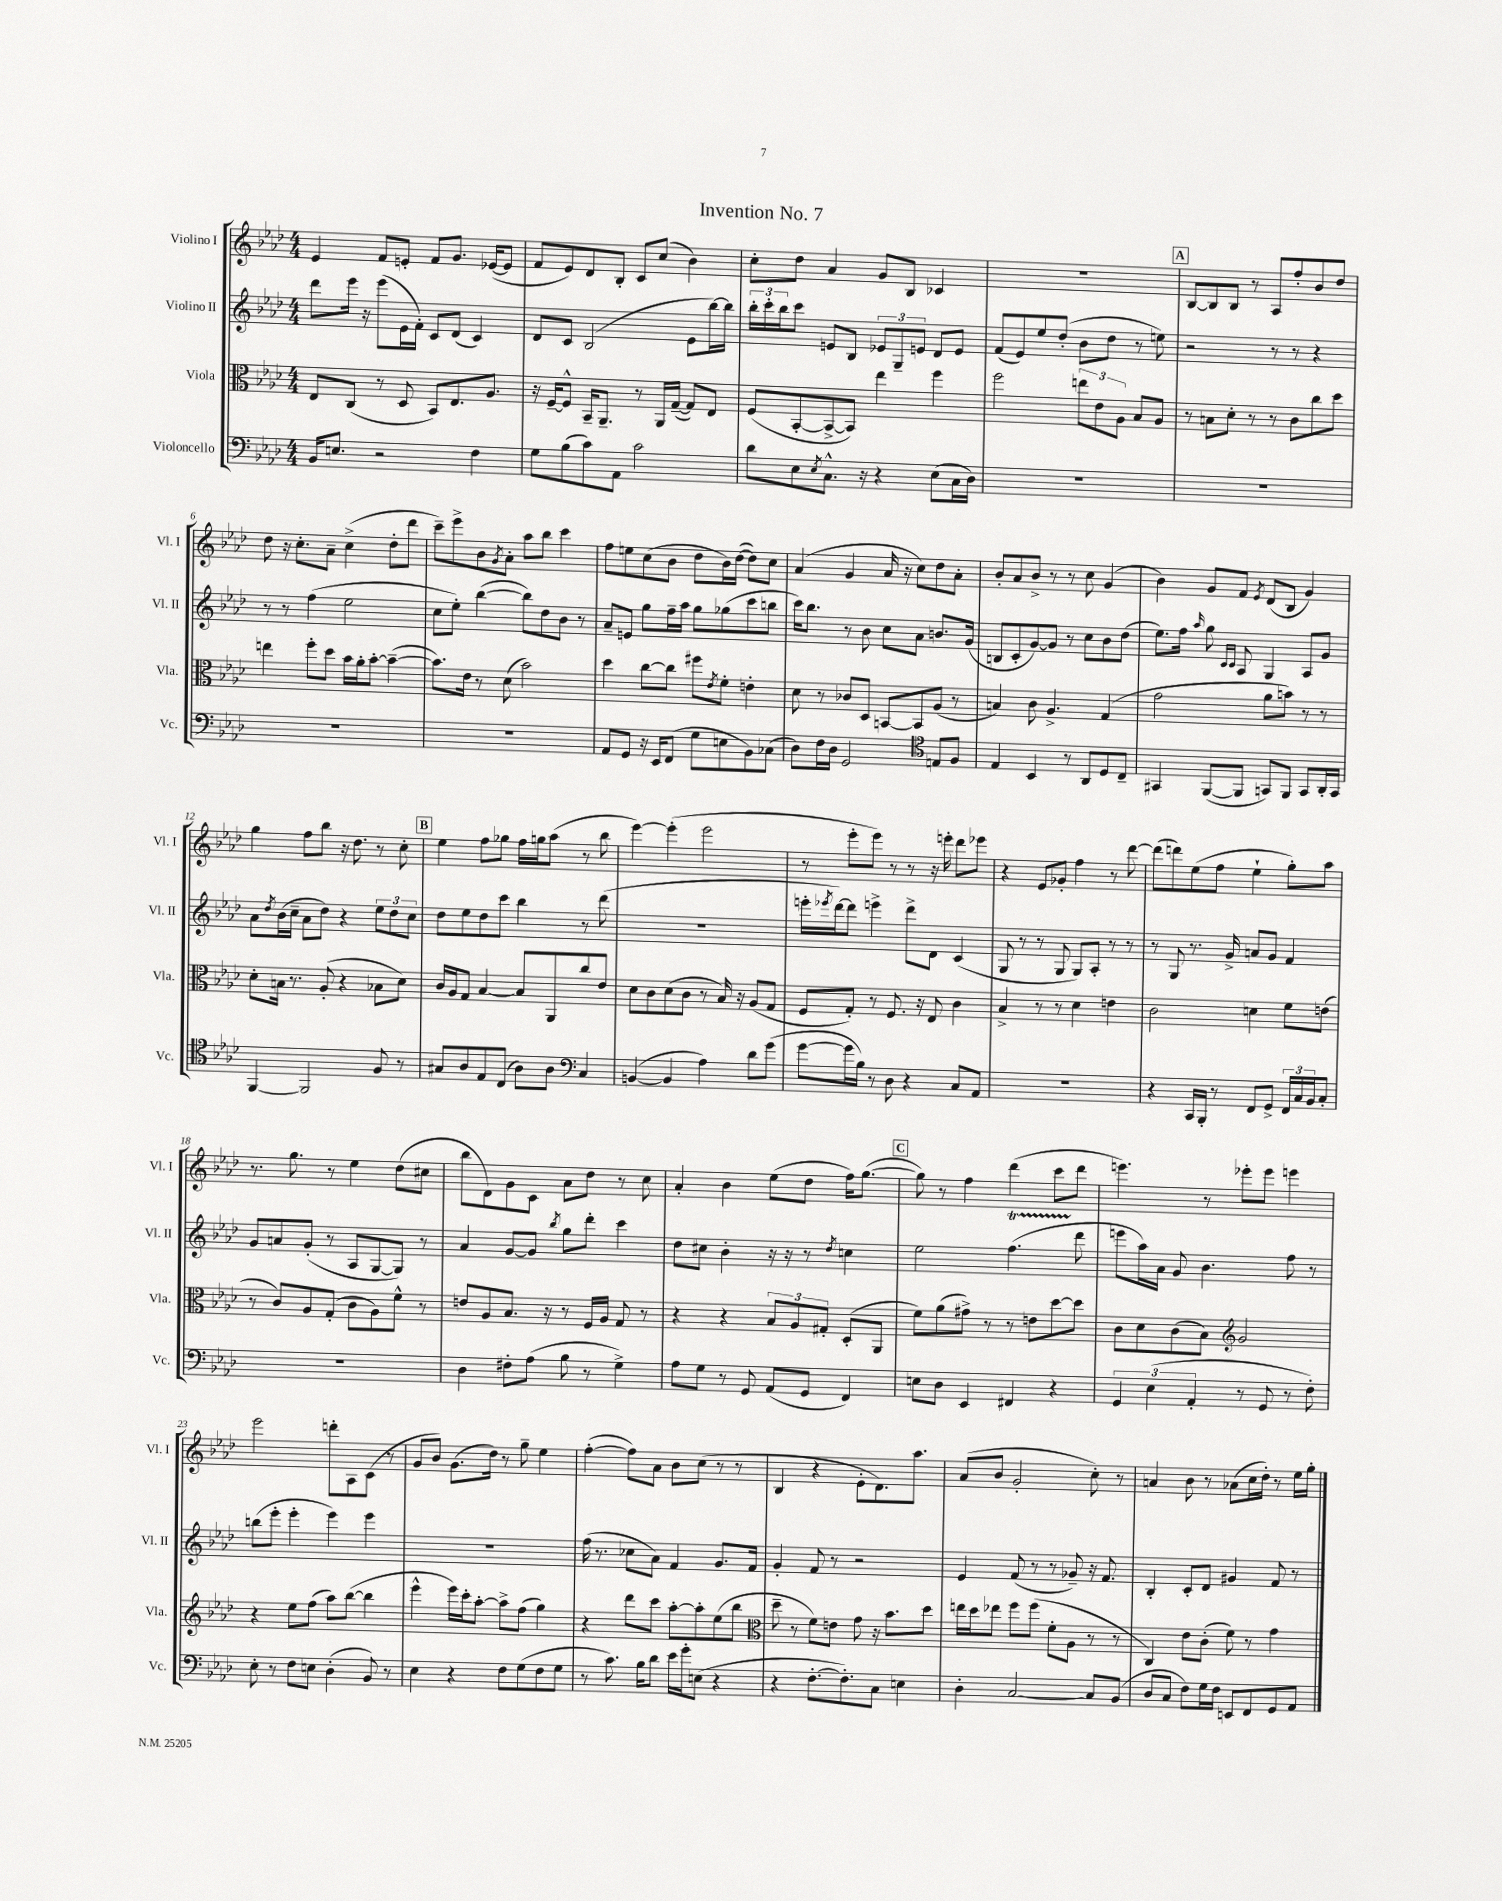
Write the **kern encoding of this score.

**kern	**kern	**kern	**kern
*part4	*part3	*part2	*part1
*staff4	*staff3	*staff2	*staff1
*I"Violoncello	*I"Viola	*I"Violino II	*I"Violino I
*I'Vc.	*I'Vla.	*I'Vl. II	*I'Vl. I
*clefF4	*clefC3	*clefG2	*clefG2
*k[b-e-a-d-]	*k[b-e-a-d-]	*k[b-e-a-d-]	*k[b-e-a-d-]
*M4/4	*M4/4	*M4/4	*M4/4
=1	=1	=1	=1
16BB-/KL	8E-/L	8ddd-\L	4e-/
8.En/J	.	.	.
.	(8C/J	16eee-\Jk	.
.	.	16r	.
2r	8r	(8eee-\L	8f/L
.	8D-/	16e-\L	8en'/J
.	.	16f'\JJ)	.
.	8BB-/L)	8c/L	8f/L
.	8.E-/	(8d-/J	8.g/J
4F\	.	4c/)	.
.	8.A-/J	.	([16e-X/KL
.	.	.	8e-/J]
=2	=2	=2	=2
8G\L	16r	8d-/L	8f/L
.	[16F~/KL	.	.
(8B-\	8F^^/J]	8c/J	8e-/)
8c\)	16BB-~/KL	(2B-/	8d-/
.	8.AA-~/J	.	.
8AA-\J	.	.	8B-'/J
2c\	8r	.	8c/L
.	16AA-/LL	.	(8cc/J
.	([16G~/JJ	.	.
.	8G/L])	8e-\L	4b-\)
.	8E-/J	[16bb-\L)	.
.	.	16bb-\JJ]	.
=3	=3	=3	=3
8d-\L	(8F/L	24bb-'\LL	8cc'\L
.	.	24ccc'\	.
.	.	24bb-\J	.
8E-\	[8BB-'/	8ccc\J	8dd-\J
8qE-/	.	.	.
8.C^^\J	8BB-^/_	8en/L	4a-/
.	8BB-/J])	8B-/J	.
16r	.	.	.
4r	4ee-\	12e-X/L	8g/L
.	.	12G~/	.
.	.	.	8B-/J
.	.	12en/J	.
(8E-\L	4ff\	8d-/L	4c-X/
16C\L	.	8e/J	.
16D-\JJ)	.	.	.
=4	=4	=4	=4
1r	2ff\	(8f/L	1r
.	.	8e-/)	.
.	.	8ee-/	.
.	.	(8dd-'/J	.
.	12een\L	8b-\L	.
.	12e-\	.	.
.	.	8dd-\J	.
.	12A-\J	.	.
.	8B-/L	8r	.
.	8A-/J	8een\)	.
!!LO:REH:place=s1:t=A
=5	=5	=5	=5
1r	8r	2r	[8B-/L
.	8Bn\L	.	8B-/]
.	8d-'\J	.	8B-/J
.	8r	.	8r
.	8r	8r	8A-/L
.	8c\L	8r	8ff'/
.	8cc\	4r	8b-/
.	8dd-\J	.	8dd-/J
!!LO:LB:g=z
=6	=6	=6	=6
1r	4een\	8r	8dd-\
.	.	8r	16r
.	.	.	8.cc'\L
.	8ff'\L	(4ff\	.
.	8dd-\J	.	8a-~\J
.	16b-\LL	2ee-\	(4cc^\
.	16a-'\J	.	.
.	[8b-'\J	.	.
.	(4b-~\_	.	8dd-'\L
.	.	.	8ddd-\J
=7	=7	=7	=7
1r	8.b-\L])	8cc\L	8ccc~\L)
.	.	8ee-'\J)	8eee-^\
.	16e-\Jk	.	.
.	8r	([4bb-\	8b-\
.	.	.	8qg/
.	(8d-\	.	8a-'\J
.	2b-\)	8bb-\L])	8aa-\L
.	.	8dd-\	8bb-\J
.	.	8b-\J	4ccc\
.	.	8r	.
=8	=8	=8	=8
8AA-/L	4dd-\	8a-~/L	8ff\L
8GG/J	.	8en/J	8een\
16r	[8cc\L	8gg\L	(8cc\
16EE-/KL	.	.	.
(8FF/J	8cc\J]	16ff~\L	8b-\J
.	.	16aa-\JJ	.
8G\L	8ff#X\L	8gg\L	8dd-\L
.	8qe-/	.	.
8En\	8f'\J	(8gg-X\	16b-\L)
.	.	.	([16dd-\JJ
8BB-\)	4en'\	8ccc\	8dd-\L])
(8C-X\J	.	8bbn\J	8cc\J
=9	=9	=9	=9
8D-\L)	8d-\	16ccc\KL)	(4a-/
.	.	8.bb-\J	.
16F\L	8r	.	.
16D-\JJ	.	.	.
2GG/	8c-X/L	8r	4g/
.	8D-/J	8b-\	.
.	[8BBn/L	8cc\L	16a-/
.	.	.	16r
.	8BB/]	8a-\J	8cc\L)
*clefC4	*	*	*
8En/L	(8A-/J	8.bn/L	8dd-\
8F/J	8r	.	8a-'\J
.	.	(16g/Jk	.
=10	=10	=10	=10
4E-/	4Bn/)	8Bn/L	8b-'/L
.	.	8c'/	8a-/
4BB-/	8c\	[8g/)	8b-^/J
.	4.A-^/	8g/J]	8r
8r	.	8r	8r
8AA-/L	.	8cc\L	8cc\
8D-/	(4G/	8b-\	(4g/
8C~/J	.	(8dd-\J	.
=11	=11	=11	=11
4GG#X/	2g\	8.ee-\L)	4b-\)
.	.	16ff\Jk	.
.	.	16qqaa-/	.
([8FF/L	.	8gg\	8g/L
.	.	16qqc/LL	.
.	.	16qqc/JJ	.
8FF/J]	.	8A-/	8f/J
.	.	.	8qe-/
8GGn/L)	8a-\L	4G/	(8d-/L
8FF/J	8bn\J)	.	8B-/J
8GG/L	8r	8A-/L	4g/)
16AA-'/L	8r	8g/J	.
16GG/JJ	.	.	.
!!LO:LB:g=z
=12	=12	=12	=12
[4FF/	8d-'\L	8a-\L	4gg\
.	.	8qdd-/	.
.	16Bn\Jk	(16b-\L	.
.	8.r	16cc~\JJ	.
2FF/]	.	8a-\L	8ff\L
.	(8A-'/	8dd-\J)	8bb-\J
.	4r	4r	16r
.	.	.	8.dd-\
8F/	8B-X\L	12ee-\L	8r
.	.	12dd-\	.
8r	8d-\J)	.	8cc'\
.	.	12cc\J	.
!!LO:REH:place=s1:t=B
=13	=13	=13	=13
8G#X/L	16c/LL	8dd-\L	4ee-\
.	16A-/J	.	.
8A-/	8G/J	8ee-\	.
8E-/	[4B-/	8dd-\	8ff\L
(8C/J	.	8ccc\J	8gg-X\J
8A-\L)	8B-/L]	4bb-\	16ff\LL
.	.	.	16ggn\J
8A-\J	8AA-/	.	(8aa-\J
*clefF4	*	*	*
4C/	8cc/	8r	8r
.	8e-/J	(8ddd-\	8bb-\
=14	=14	=14	=14
([4BBn/	8d-\L	1r	[4eee-\)
.	8c\	.	.
4BB/]	(8d-\	.	(4eee-'\]
.	8c\J	.	.
4A-\)	8r	.	2eee-\
.	16B-/)	.	.
.	16r	.	.
8d-\L	(8A-/L	.	.
(8g\J	8G/J	.	.
=15	=15	=15	=15
[8g\L	8F/L	16eeen'\LL	8r
.	.	8qeee-X/	.
.	.	[16ddd-\J)	.
16g\L]	8G'/J)	8ddd-\J]	8eee-'\L
16B-\JJ)	.	.	.
8r	8r	4eeen^\	8eee-\J)
8D-\	8.F/	.	8r
4r	.	8ddd-^\L	8r
.	16r	.	.
.	8E-/	8d-\J	16r
.	.	.	16eeen'\
8C/L	4c\	(4c/	8ddd-\L
8AA-/J	.	.	8eee-X\J
=16	=16	=16	=16
1r	4B-^/	8G/	4r
.	.	8r	.
.	8r	8r	8e-/L
.	8r	8G/	8g-X'/J
.	4d-\	8G/L)	4ff\
.	.	8A-'/J	.
.	4en\	8r	8r
.	.	8r	[8ddd-\
=17	=17	=17	=17
4r	2c\	8r	(8ddd-\L]
.	.	8G/	8dddn\)
16CC/LL	.	8.r	(8ee-\
16BBB-'/JJ	.	.	.
8r	.	.	8ff\J
.	.	16g^/	.
8FF/L	4dn\	8an/L	4ee-`\
8GG^/J	.	8g/J	.
24FF/LL	8f\L	4f/	8gg'\L)
24C/	.	.	.
24BB-/J	.	.	.
8C'/J	(8en\J	.	8aa-\J
!!LO:LB:g=z
=18	=18	=18	=18
1r	8r	8g/L	8.r
.	8c/L)	8an/	.
.	.	.	8.gg\
.	8A-/	(8g'/J	.
.	(8G'/J	8r	8r
.	8c\L	8A-/L	4ee-\
.	8A-\)	[8G/	.
.	8f^^\J	8G/J])	(8dd-\L
.	8r	8r	8cc#X\J
=19	=19	=19	=19
4D-\	8en/L	4a-/	8bb-\L
.	8A-/	.	8d-\)
8F#X'\L	8.B-/J	[8g/L	8g\
(8A-\J	.	8g/J]	8c\J
.	16r	.	.
.	.	8qbb-/	.
8B-\	8r	8gg\L	8a-\L
8r	16F/LL	8ddd-'\J	8dd-\J
.	16A-/JJ	.	.
4G^\)	8G/	4ccc\	8r
.	8r	.	8cc\
=20	=20	=20	=20
8A-\L	4r	8dd-\L	4a-'/
8G\J	.	8cc#X\J	.
8r	4r	4b-'\	4b-\
8GG/	.	.	.
(8AA-/L	12B-/L	16r	(8ee-\L
.	.	16r	.
.	12A-/	.	.
8GG/J	.	8r	8dd-\J
.	12G#X'/J	.	.
.	.	8qdd-/	.
4FF/)	(8D-'/L	4ccn\	16ff\KL)
.	.	.	([8.gg\J
.	8AA-/J	.	.
!!LO:REH:place=s1:t=C
=21	=21	=21	=21
8En\L	8f\L)	2ee-\	8gg\])
8D-\J	(8a-\	.	8r
4EE-/	8g#X^\J)	.	4ff\
.	8r	.	.
4FF#X/	8r	(4.ffT\	(4ddd-\
.	8en\L	.	.
4r	[8dd-\	.	8ccc\L
.	8dd-\J]	8ddd-\	8ddd-\J
=22	=22	=22	=22
6GG/	8c\L	8eeen\L	4.eeen\)
.	8d-\	16aa-\L)	.
(6E-\	.	.	.
.	.	16a-\JJ	.
.	(8c\	8g/	.
6AA-'/	.	.	.
.	8B-\J)	4.b-\	8r
*	*clefG2	*	*
8r	2g/	.	8eee-X'\L
8GG/	.	.	8eee-\J
8r	.	8ff\	4eeen\
8F'\)	.	8r	.
!!LO:LB:g=z
=23	=23	=23	=23
8E-'\	4r	(8bbn\L	2eee-\
8r	.	8eee-'\J	.
8F\L	8ee-\L	4eee-'\	.
8En\J	(8ff\J	.	.
(4D-'\	8aa-\L)	4eee-\)	8dddn'\L
.	([8bb-\J	.	8A-\
8BB-/)	4bb-\]	4eee-\	(8c\J
8r	.	.	8r
=24	=24	=24	=24
4E-\	4eee-^^\	1r	8g/L
.	.	.	8b-/J)
4r	16eee-\LL)	.	(8.g\L
.	16ccc'\J	.	.
.	[8aa-'\J	.	.
.	.	.	16dd-\Jk)
8F\L	8aa-^\L]	.	8r
(8G\	(8ff\J	.	8gg~\
8F\	4gg\)	.	4ee-\
8G\J	.	.	.
=25	=25	=25	=25
8r	4r	(16ff\	([4ff'\
.	.	8.r	.
8.c\)	.	.	.
.	8ddd-\L	8cc-X\L	8ff\L])
16B-\KL	.	.	.
8d-\J	8ccc\J	8a-\J)	8a-\J
16e-\LL	[8aa-'\L	4f/	8b-\L
16g'\J	.	.	.
(8En\J	8aa-'\]	.	(8cc\J
4r	(8ee-\	8.g/L	8r
.	8bb-\J	.	8r
.	.	16f/Jk	.
=26	=26	=26	=26
*	*clefC3	*	*
4r	8dd-~\	4g'/	4B-/
.	8r	.	.
[8.F'\L	8f\L)	8f/	4r
.	8en\J	8r	.
8.F'\])	.	.	.
.	8g\	2r	8e-'\L
8C\J	16r	.	8.d-\)
.	8.b-\L	.	.
4En\	.	.	.
.	.	.	8.aa-\J
.	8dd-\J	.	.
=27	=27	=27	=27
4D-'\	16een\LL	4e-/	(8a-/L
.	16dd-\J	.	.
.	8ee-X\J	.	8b-/J
[2C/	8ff\L	(8f/	2g'/
.	(8ff\J	8r	.
.	8f'\L	8r	.
.	8A-\J	8g-X~/)	.
8C/L]	8r	16r	8cc'\)
.	.	8.f/	.
(8BB-/J	8r	.	8r
=28	=28	=28	=28
8D-/L	4C/)	4B-'/	4an/
8C/J	.	.	.
8F\L)	8e-\L	8c'/L	8b-\
16G\L	(8c'\J	8d-/J	8r
16F\JJ	.	.	.
8EEn/L	8f\)	4g#X/	(8a-X\L
8FF/	8r	.	16cc\L
.	.	.	16dd-'\JJ)
8GG/	4g\	8f/	8r
8AA-/J	.	8r	16ee-\LL
.	.	.	16gg'\JJ
==	==	==	==
*-	*-	*-	*-
